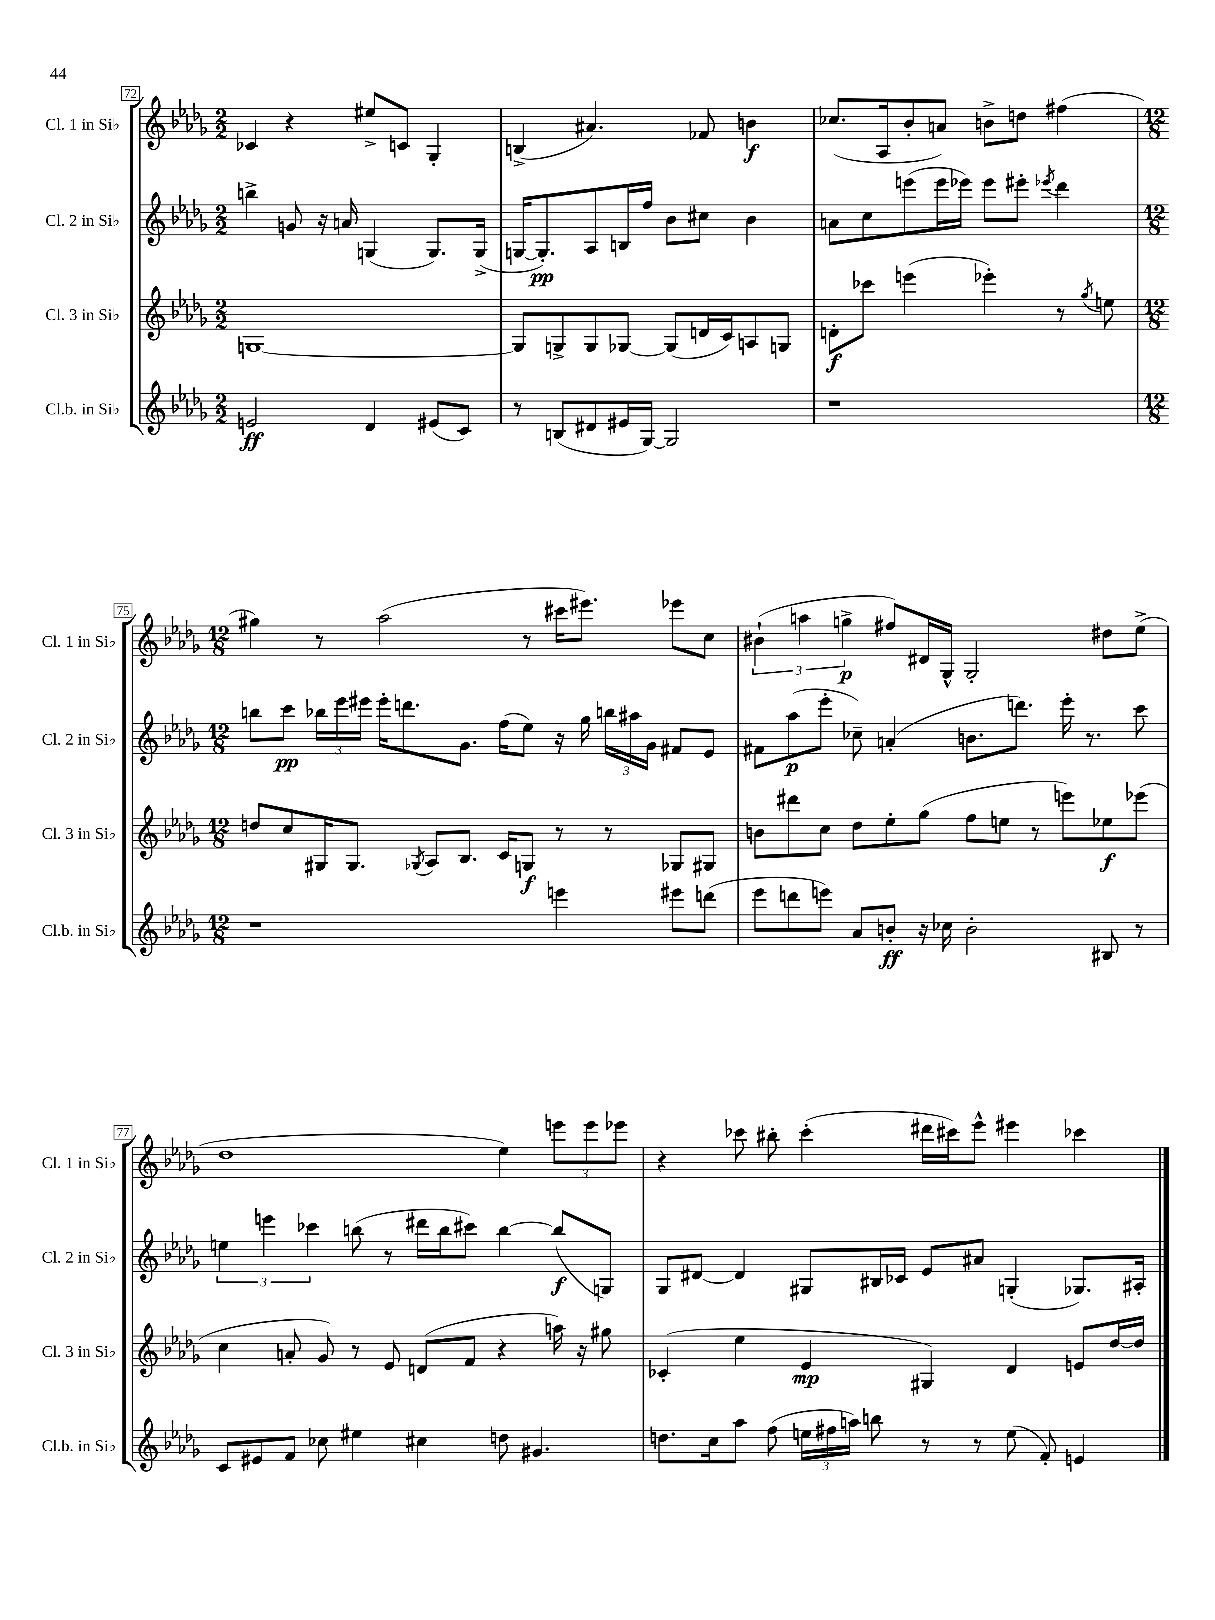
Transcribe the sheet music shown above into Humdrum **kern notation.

**kern	**kern	**kern	**kern
*staff4	*staff3	*staff2	*staff1
*clefG2	*clefG2	*clefG2	*clefG2
*k[b-e-a-d-g-]	*k[b-e-a-d-g-]	*k[b-e-a-d-g-]	*k[b-e-a-d-g-]
*M2/2	*M2/2	*M2/2	*M2/2
2e/	[1G	4bb^\	4c-/
.	.	8g/	4r
.	.	16r	.
.	.	16a/	.
4d-/	.	(4G/	8ee#^/L
.	.	.	8c/J
(8e#/L	.	8.G/L)	4G-'/
8c/J)	.	.	.
.	.	(16G^/Jk	.
=	=	=	=
8r	8G/]L	[16G/LK	(4B^/
.	.	8.G'/])	.
(8B/L	8G^/	.	.
8d#/	8G/	8A-/	4.a#/)
16e#/L	[8G-/J	16B/L	.
[16G-/JJ)	.	16ff/JJ	.
2G-/]	(8G-/]L	8b-\L	.
.	16d/L	8cc#\J	8f-/
.	16c/J)	.	.
.	8A/	4b-\	4b\
.	8G/J	.	.
=	=	=	=
1r	8d'\L	8a\L	(8.cc-/L
.	8ccc-\J	8cc\	.
.	.	.	16A-/k
.	(4eee\	(8eee\	8b-'/
.	.	16eee\L	8a/J)
.	.	16eee-\JJ)	.
.	4eee-'\)	8eee-\L	8b^\L
.	.	8eee#'\J	8dd\J
.	.	8qeee-/	.
.	8r	4ddd-\	(4ff#\
.	8qgg-/	.	.
.	8ee\	.	.
=	=	=	=
*M12/8	*M12/8	*M12/8	*M12/8
1r	8dd/L	8bb\L	4gg#\)
.	8cc/	8ccc\J	.
.	16G#/K	24bb-\LL	8r
.	.	24eee-\	.
.	8.G#/J	.	.
.	.	24eee#\JJ	.
.	.	16eee#'\LK	(2aa-\
.	.	8.ddd\	.
.	8qG-/	.	.
.	8A-/L	.	.
.	8.B-/J	8.g-\J	.
.	16c/LK	(16ff\LK	.
.	8G/J	8ee-\J)	8r
4eee\	8r	16r	16ccc#\LK
.	.	16gg-\	8.eee#\J)
.	8r	24bb\LL	.
.	.	24aa#\	.
.	.	24g-\JJ	.
8eee#\L	8G-/L	8f#/L	8eee-\L
(8ddd\J	8G#/J	8e-/J	8cc\J
=	=	=	=
8eee-\L	8b\L	8f#\L	(6b#`\
8ddd\	8ddd#\	(8aa-\	.
.	.	.	6aa\
8eee\J)	8cc\J	8eee-'\J	.
.	.	.	6gg^\
8a-/L	8dd-\L	8cc-~\)	.
8b'/J	8ee-'\	(4a'/	8ff#/L)
16r	(8gg-\J	.	16d#/L
16cc-\	.	.	16G-^^/JJ
2b'\	8ff\L	8.b\L	2G-'/
.	8ee\J	.	.
.	.	8.ddd\J)	.
.	8r	.	.
.	8eee\L)	16eee-'\	.
.	.	8.r	.
8B#/	8ee-\	.	8dd#\L
8r	(8eee-\J	8ccc\	(8ee-^\J
=	=	=	=
8c/L	4cc\	6ee\	1dd-
8e#/	.	.	.
.	.	6eee\	.
8f/J	8a'/	.	.
.	.	6ccc-\	.
8cc-\	8g-/)	.	.
4ee#\	8r	(8bb\	.
.	8e-/	8r	.
4cc#\	(8d/L	16ddd#\LL	.
.	.	16bb\J	.
.	8f/J	8ccc#\J)	.
8dd\	4r	[4bb\	4ee-\)
4.g#/	.	.	.
.	16aa\)	(8bb/]L	12eee\L
.	16r	.	.
.	.	.	12eee\
.	8gg#\	8G/J)	.
.	.	.	12eee-\J
=	=	=	=
8.dd\L	(4c-'/	8G-/L	4r
.	.	[8d#/J	.
16cc\k	.	.	.
8aa-\J	4ee-\	4d#/]	8ccc-\
(8ff\	.	.	8bb#'\
24ee\LL	4e-/	8G#/L	(4ccc-'\
24ff#\	.	.	.
24aa\JJ)	.	.	.
8bb\	.	16B#/L	.
.	.	16c-/JJ	.
8r	4G#/)	8e-/L	16ddd#\LL
.	.	.	16ccc#\J)
8r	.	8a#/J	8eee-^^\J
(8ee\	4d-/	(4G'/	4eee#\
8f'/)	.	.	.
4e/	8e/L	8.G-/L)	4ccc-\
.	[16dd-/L	.	.
.	16dd-/]JJ	16A#'/Jk	.
==	==	==	==
*-	*-	*-	*-
